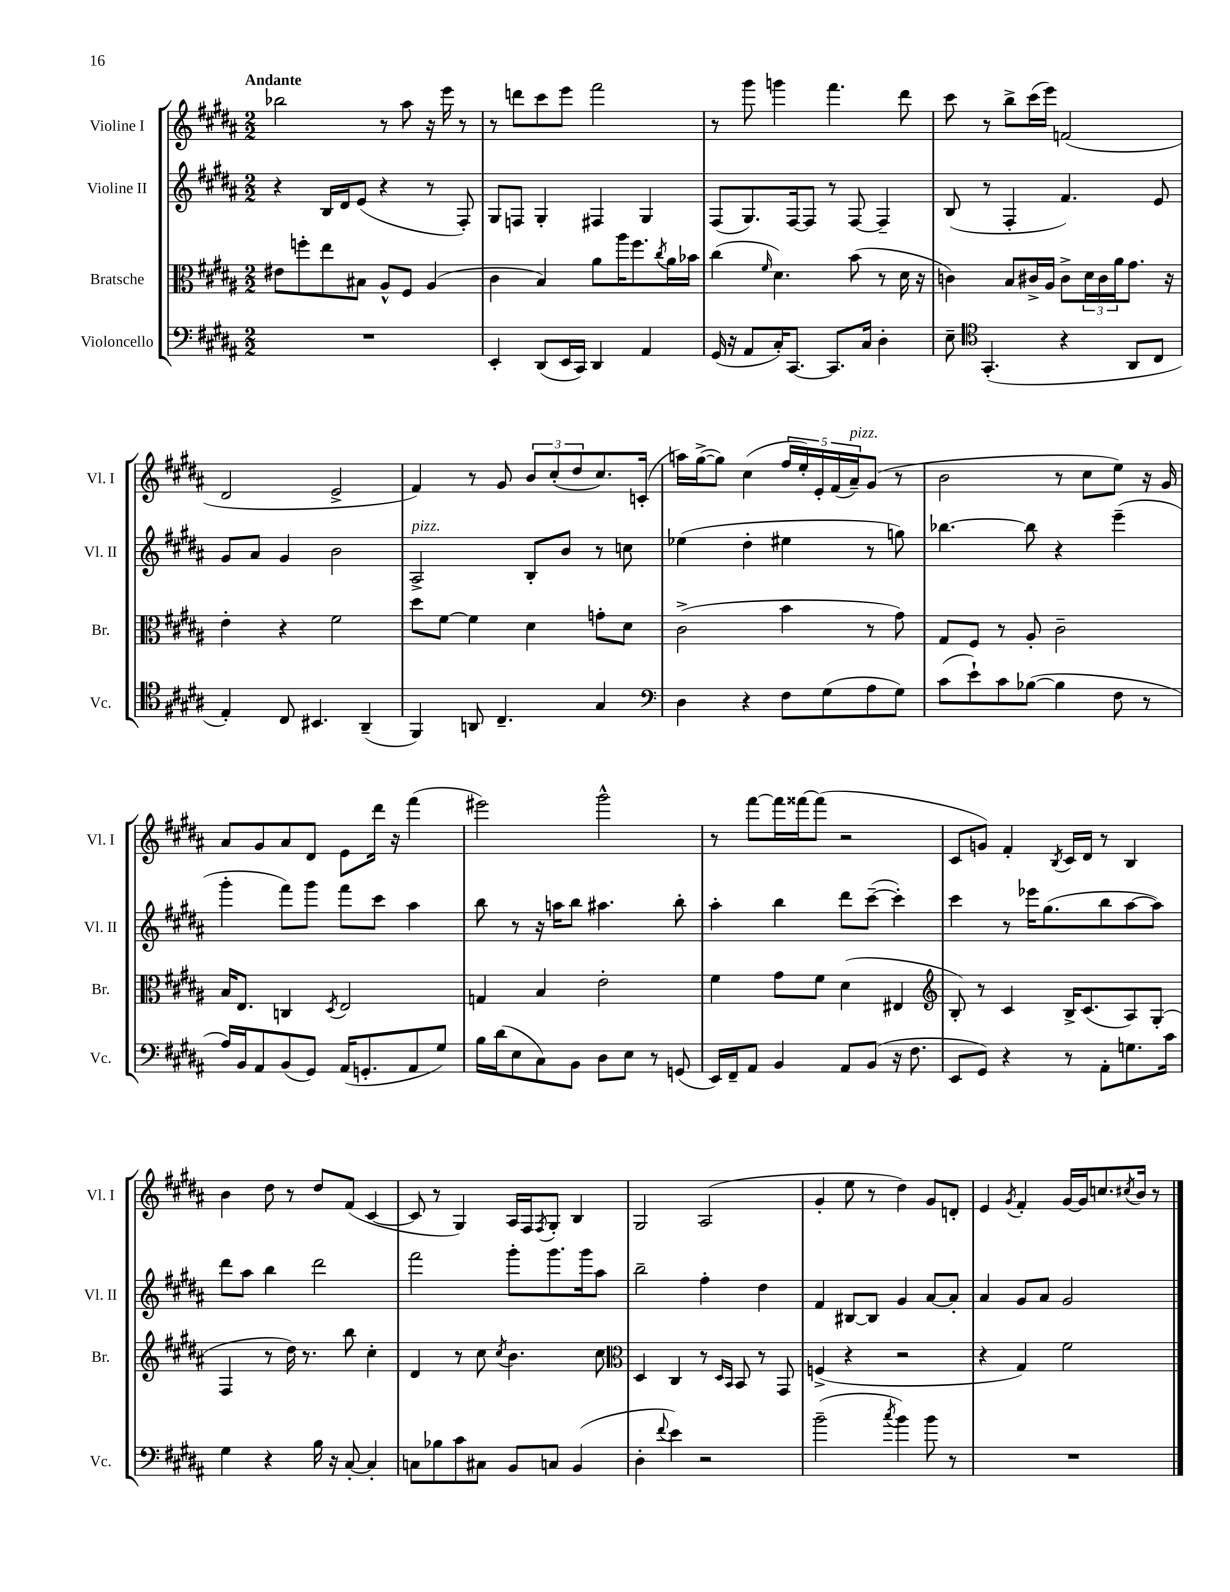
<<
\new StaffGroup <<
\new Staff = "s0" \with { instrumentName = "Violine I" shortInstrumentName = "Vl. I" } {
    \clef treble \key b \major \numericTimeSignature \time 2/2 \tempo "Andante"
    bes''2 r8 ais''8 r16 e'''16 r8 |
    r8 d'''8 cis'''8 e'''8 fis'''2 |
    r8 gis'''8 g'''4 fis'''4. dis'''8 |
    cis'''8 r8 b''8-> cis'''16( e'''16) f'2( |
    dis'2 e'2-> |
    fis'4) r8 gis'8 \tuplet 3/2 { b'8 cis''8-.( dis''8 } cis''8.) c'16-.( |
    a''16) gis''16~->( gis''8) cis''4( \tuplet 5/4 { fis''16 e''16-.) e'16-. fis'16( ais'16--^\markup { \italic "pizz." }) } gis'8( r8 |
    b'2 r8 cis''8 e''8) r16 gis'16 |
    ais'8 gis'8 ais'8 dis'8 e'8 dis'''16 r16 fis'''4( |
    eis'''2) gis'''2-^ |
    r8 fis'''8~ fis'''16 fisis'''16~ fisis'''8( r2 |
    cis'8 g'8) fis'4-. \acciaccatura { b8 } cis'16 dis'16 r8 b4 |
    b'4 dis''8 r8 dis''8 fis'8( cis'4~ |
    cis'8 r8 gis4) ais16 fis16 \acciaccatura { fis8 } gis8-. b4 |
    gis2 ais2( |
    gis'4-. e''8 r8 dis''4) gis'8 d'8-. |
    e'4 \acciaccatura { gis'8 } fis'4-. gis'16~ gis'16 c''8. \acciaccatura { cis''8 } b'16 r8 \bar "|." |
}
\new Staff = "s1" \with { instrumentName = "Violine II" shortInstrumentName = "Vl. II" } {
    \clef treble \key b \major \numericTimeSignature \time 2/2
    r4 b16 dis'16 e'8( r4 r8 fis8-.) |
    gis8 f8 gis4-. fis4 gis4 |
    fis8( gis8.) fis16~ fis8 r8 fis8~ fis4-- |
    b8( r8 fis4-. fis'4.) e'8 |
    gis'8 ais'8 gis'4 b'2 |
    ais2->^\markup { \italic "pizz." } b8-. b'8 r8 c''8 |
    ees''4( dis''4-. eis''4 r8 g''8) |
    bes''4.~ bes''8 r4 e'''4--( |
    gis'''4-. fis'''8) gis'''8 fis'''8 cis'''8 ais''4 |
    b''8 r8 r16 a''16 b''8 ais''4. b''8-. |
    ais''4-. b''4 dis'''8 cis'''8~--( cis'''4-.) |
    cis'''4 r8 ees'''16 gis''8.( b''8 ais''8~ ais''8) |
    dis'''8 ais''8 b''4 dis'''2 |
    fis'''2 gis'''8-. gis'''8. gis'''16 ais''8 |
    b''2-- fis''4-. dis''4 |
    fis'4 bis8~ bis8 gis'4 ais'8~ ais'8-. |
    ais'4 gis'8 ais'8 gis'2 \bar "|." |
}
\new Staff = "s2" \with { instrumentName = "Bratsche" shortInstrumentName = "Br." } {
    \clef alto \key b \major \numericTimeSignature \time 2/2
    eis'8 f''8-. e''8 bis8 ais8-^ fis8 ais4( |
    cis'4 b4) ais'8 ais''16 fis''8. \acciaccatura { cis''8 } ais'16 bes'16 |
    cis''4( \grace { fis'16 } dis'4.) b'8( r8 dis'16 r16 |
    c'4) b8 cis'16-> ais16 cis'8-> \tuplet 3/2 { dis'16 cis'16 ais'16 } gis'8. r16 |
    e'4-. r4 fis'2 |
    dis''8 fis'8~ fis'4 dis'4 g'8-. dis'8 |
    cis'2->( b'4 r8 gis'8) |
    gis8 fis8 r8 ais8-. cis'2-- |
    b16 e8. c4 \acciaccatura { dis8 } e2 |
    g4 b4 e'2-. |
    fis'4 gis'8 fis'8 dis'4( eis4 |
    \clef treble b8-.) r8 cis'4 b16-> cis'8.( ais8) gis8-.( |
    fis4 r8 dis''16) r8. b''8 cis''4-. |
    dis'4 r8 cis''8 \acciaccatura { cis''8 } b'4. cis''8 |
    \clef alto dis4 cis4 r8 \grace { dis16 b,16 } b,8 r8 gis,8 |
    f4->( r4 r2 |
    r4 gis4) fis'2 \bar "|." |
}
\new Staff = "s3" \with { instrumentName = "Violoncello" shortInstrumentName = "Vc." } {
    \clef bass \key b \major \numericTimeSignature \time 2/2
    R1 |
    e,4-. dis,8( e,16 cis,16) dis,4 ais,4 |
    gis,16( r16 ais,8 cis16-.) cis,8.~ cis,8. cis16 dis4-. |
    e8-- \clef tenor gis,4.-.( r4 ais,8 cis8 |
    e4-.) cis8 bis,4. ais,4--( |
    fis,4) a,8 cis4.-- gis4 |
    \clef bass dis4 r4 fis8 gis8( ais8 gis8) |
    cis'8( e'8-!) cis'8 bes8~( bes4 fis8 r8 |
    ais16) b,16 ais,8 b,8( gis,8) ais,16( g,8.-. ais,8 gis8) |
    b16 dis'16( e8 cis8) b,8 dis8 e8 r8 g,8( |
    e,16) fis,16-- ais,8 b,4 ais,8 b,8( r16 fis8. |
    e,8 gis,8) r4 r8 ais,8-. g8. cis'16 |
    gis4 r4 b16 r16 cis8~-. cis4-. |
    c8 bes8 cis'8 cis8 b,8 c8 b,4( |
    dis4-. \appoggiatura { fis'8 } e'4) r2 |
    b'2--( \acciaccatura { cis''8 } b'4) b'8 r8 |
    R1 \bar "|." |
}
>>
>>
\layout { \context { \Score \remove "Bar_number_engraver" } }
